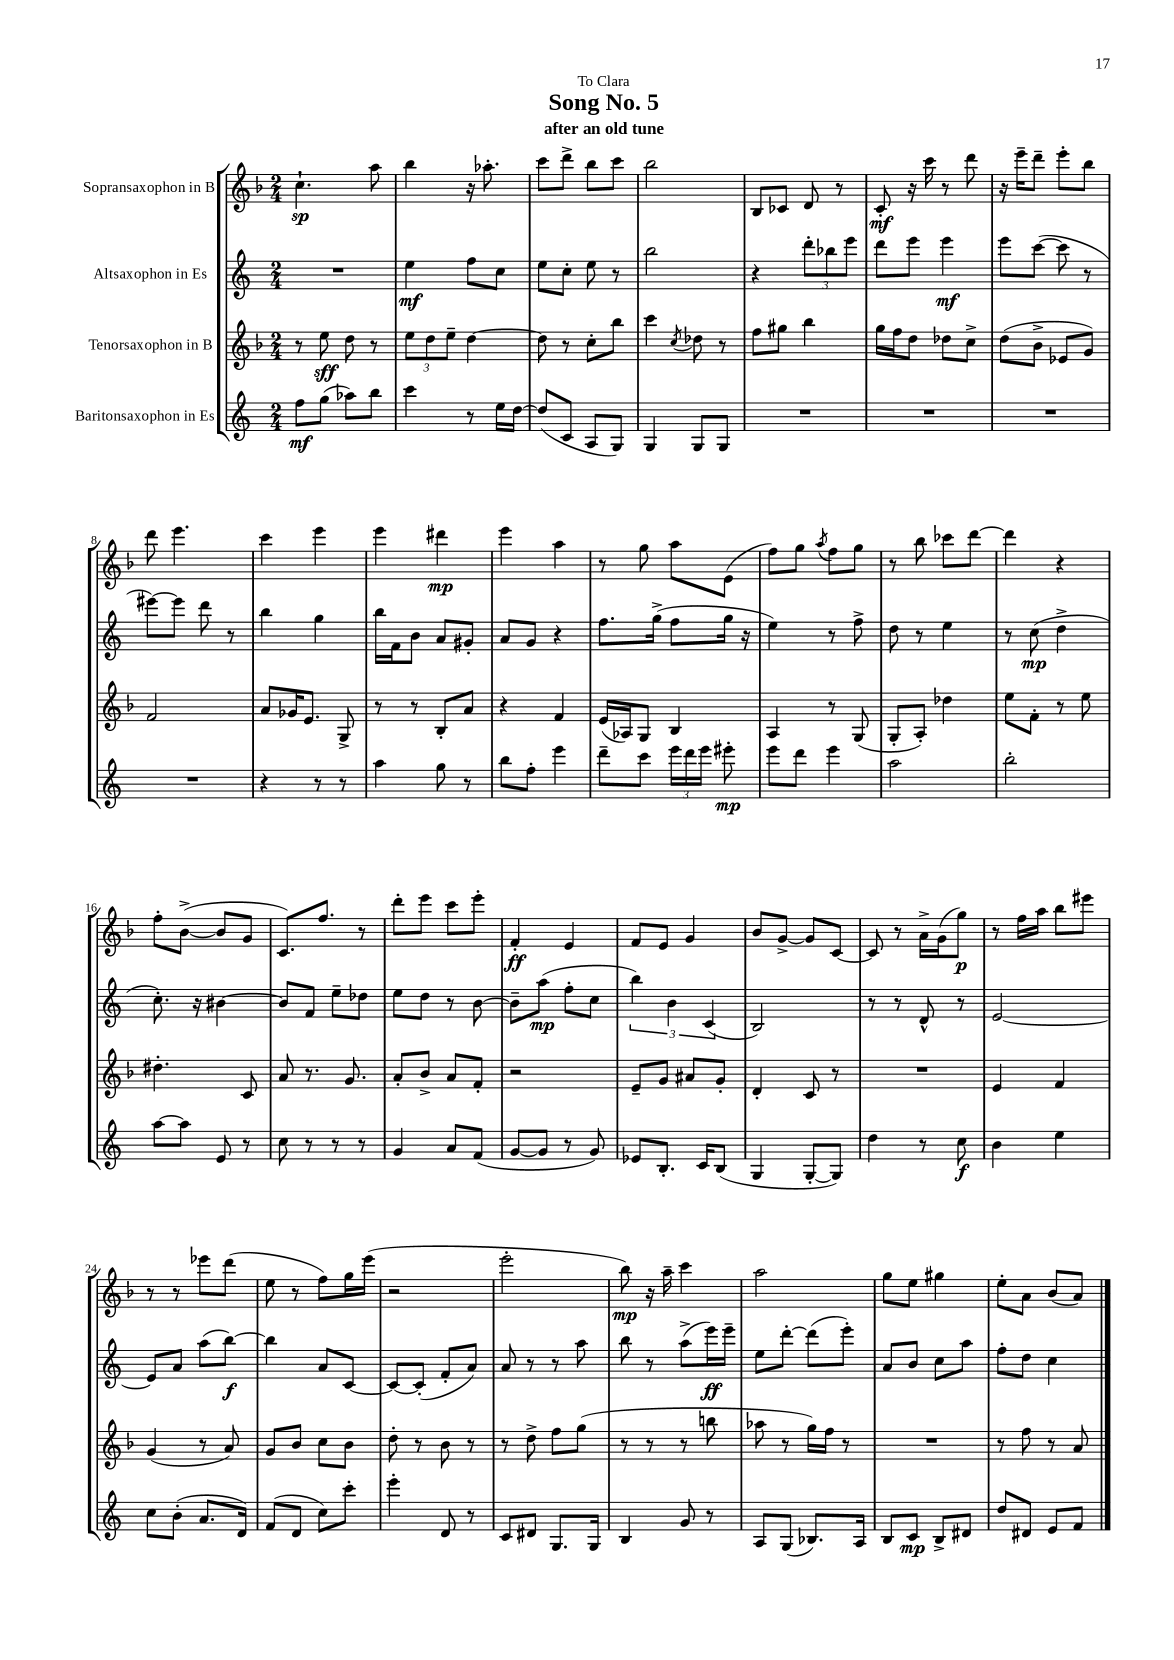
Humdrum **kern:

**kern	**kern	**kern	**kern
*staff4	*staff3	*staff2	*staff1
*clefG2	*clefG2	*clefG2	*clefG2
*k[]	*k[b-]	*k[]	*k[b-]
*M2/4	*M2/4	*M2/4	*M2/4
8ff	8r	2r	4.cc`
(8gg	8ee	.	.
8aa-)	8dd	.	.
8bb	8r	.	8aa
=	=	=	=
4ccc	12ee	4ee	4bb-
.	12dd	.	.
.	12ee~	.	.
8r	[4dd	8ff	16r
.	.	.	8.aa-'
16ee	.	8cc	.
[16dd	.	.	.
=	=	=	=
(8dd]	8dd]	8ee	8ccc
8c	8r	8cc'	8ddd^
8A	8cc'	8ee	8bb-
8G)	8bb-	8r	8ccc
=	=	=	=
4G	4ccc	2bb	2bb-
.	8qcc	.	.
8G	8dd-	.	.
8G	8r	.	.
=	=	=	=
2r	8ff	4r	8B-
.	8gg#	.	8c-
.	4bb-	12ddd'	8d
.	.	12bb-	.
.	.	.	8r
.	.	12eee	.
=	=	=	=
2r	16gg	8ddd	8c'
.	16ff	.	.
.	8dd	8eee	16r
.	.	.	16ccc
.	8dd-	4eee	8r
.	8cc^	.	8ddd
=	=	=	=
2r	(8dd	8eee	16r
.	.	.	16eee~
.	8b-^	([8ccc	8ddd~
.	8e-	8ccc]	8eee'
.	8g)	8r	8bb-
=	=	=	=
2r	2f	[8eee#)	8ddd
.	.	8eee#]	4.eee
.	.	8ddd	.
.	.	8r	.
=	=	=	=
4r	8a	4bb	4ccc
.	16g-	.	.
.	8.e	.	.
8r	.	4gg	4eee
8r	8G^	.	.
=	=	=	=
4aa	8r	16bb	4eee
.	.	16f	.
.	8r	8b	.
8gg	8B-'	8a	4ddd#
8r	8a	8g#'	.
=	=	=	=
8bb	4r	8a	4eee
8ff'	.	8g	.
4eee	4f	4r	4aa
=	=	=	=
8ddd~	(16e	8.ff	8r
.	16A-)	.	.
8ccc	8G	.	8gg
.	.	(16gg^	.
24eee	4B-	8ff	8aa
24ddd	.	.	.
24eee	.	.	.
8eee#'	.	16gg	(8e
.	.	16r	.
=	=	=	=
8eee	4A	4ee)	8ff)
8ddd	.	.	8gg
.	.	.	8qaa
4eee	8r	8r	8ff
.	(8G	8ff^	8gg
=	=	=	=
2aa	8G'	8dd	8r
.	8A')	8r	8bb-
.	4dd-	4ee	8ccc-
.	.	.	[8ddd
=	=	=	=
2bb'	8ee	8r	4ddd]
.	8f'	(8cc	.
.	8r	4dd^	4r
.	8ee	.	.
=	=	=	=
[8aa	4.dd#'	8.cc')	8ff'
8aa]	.	.	([8b-^
.	.	16r	.
8e	.	[4b#	8b-]
8r	8c	.	8g
=	=	=	=
8cc	8a	8b#]	8.c)
8r	8.r	8f	.
.	.	.	8.ff
8r	.	8ee~	.
.	8.g	.	.
8r	.	8dd-	8r
=	=	=	=
4g	8a'	8ee	8ddd'
.	8b-^	8dd	8eee
8a	8a	8r	8ccc
(8f	8f'	[8b	8eee'
=	=	=	=
[8g	2r	8b~]	4f'
8g]	.	(8aa	.
8r	.	8ff'	4e
8g)	.	8cc	.
=	=	=	=
8e-	8e~	6bb)	8f
8.B'	8g	.	8e
.	.	6b	.
.	8a#	.	4g
16c	.	.	.
.	.	(6c	.
(8B	8g'	.	.
=	=	=	=
4G	4d'	2B)	8b-
.	.	.	[8g^
[8G'	8c	.	8g]
8G])	8r	.	[8c
=	=	=	=
4dd	2r	8r	8c]
.	.	8r	8r
8r	.	8d^^	16a^
.	.	.	(16g
8cc	.	8r	8gg)
=	=	=	=
4b	4e	[2e	8r
.	.	.	16ff
.	.	.	16aa
4ee	4f	.	8bb-
.	.	.	8eee#
=	=	=	=
8cc	(4g	8e]	8r
(8b'	.	8a	8r
8.a	8r	(8aa	8eee-
.	8a)	[8bb)	(8ddd
16d)	.	.	.
=	=	=	=
(8f	8g	4bb]	8ee
8d	8b-	.	8r
8cc)	8cc	8a	8ff)
8ccc'	8b-	[8c	16gg
.	.	.	(16eee
=	=	=	=
4eee'	8dd'	8c_	2r
.	8r	(8c']	.
8d	8b-	8f'	.
8r	8r	8a)	.
=	=	=	=
8c	8r	8a	2eee'
8d#	8dd^	8r	.
8.G	8ff	8r	.
.	(8gg	8aa	.
16G	.	.	.
=	=	=	=
4B	8r	8bb	8bb-)
.	8r	8r	16r
.	.	.	16aa~
8g	8r	(8aa^	4ccc
8r	8bb	16eee)	.
.	.	16eee~	.
=	=	=	=
8A	8aa-	8ee	2aa
(8G	8r	[8ddd'	.
8.B-)	16gg)	(8ddd]	.
.	16ff	.	.
.	8r	8eee')	.
16A	.	.	.
=	=	=	=
8B	2r	8a	8gg
8c	.	8b	8ee
8B^	.	8cc	4gg#
8d#	.	8aa	.
=	=	=	=
8dd	8r	8ff'	8ee'
8d#	8ff	8dd	8a
8e	8r	4cc	(8b-
8f	8a	.	8a)
==	==	==	==
*-	*-	*-	*-
